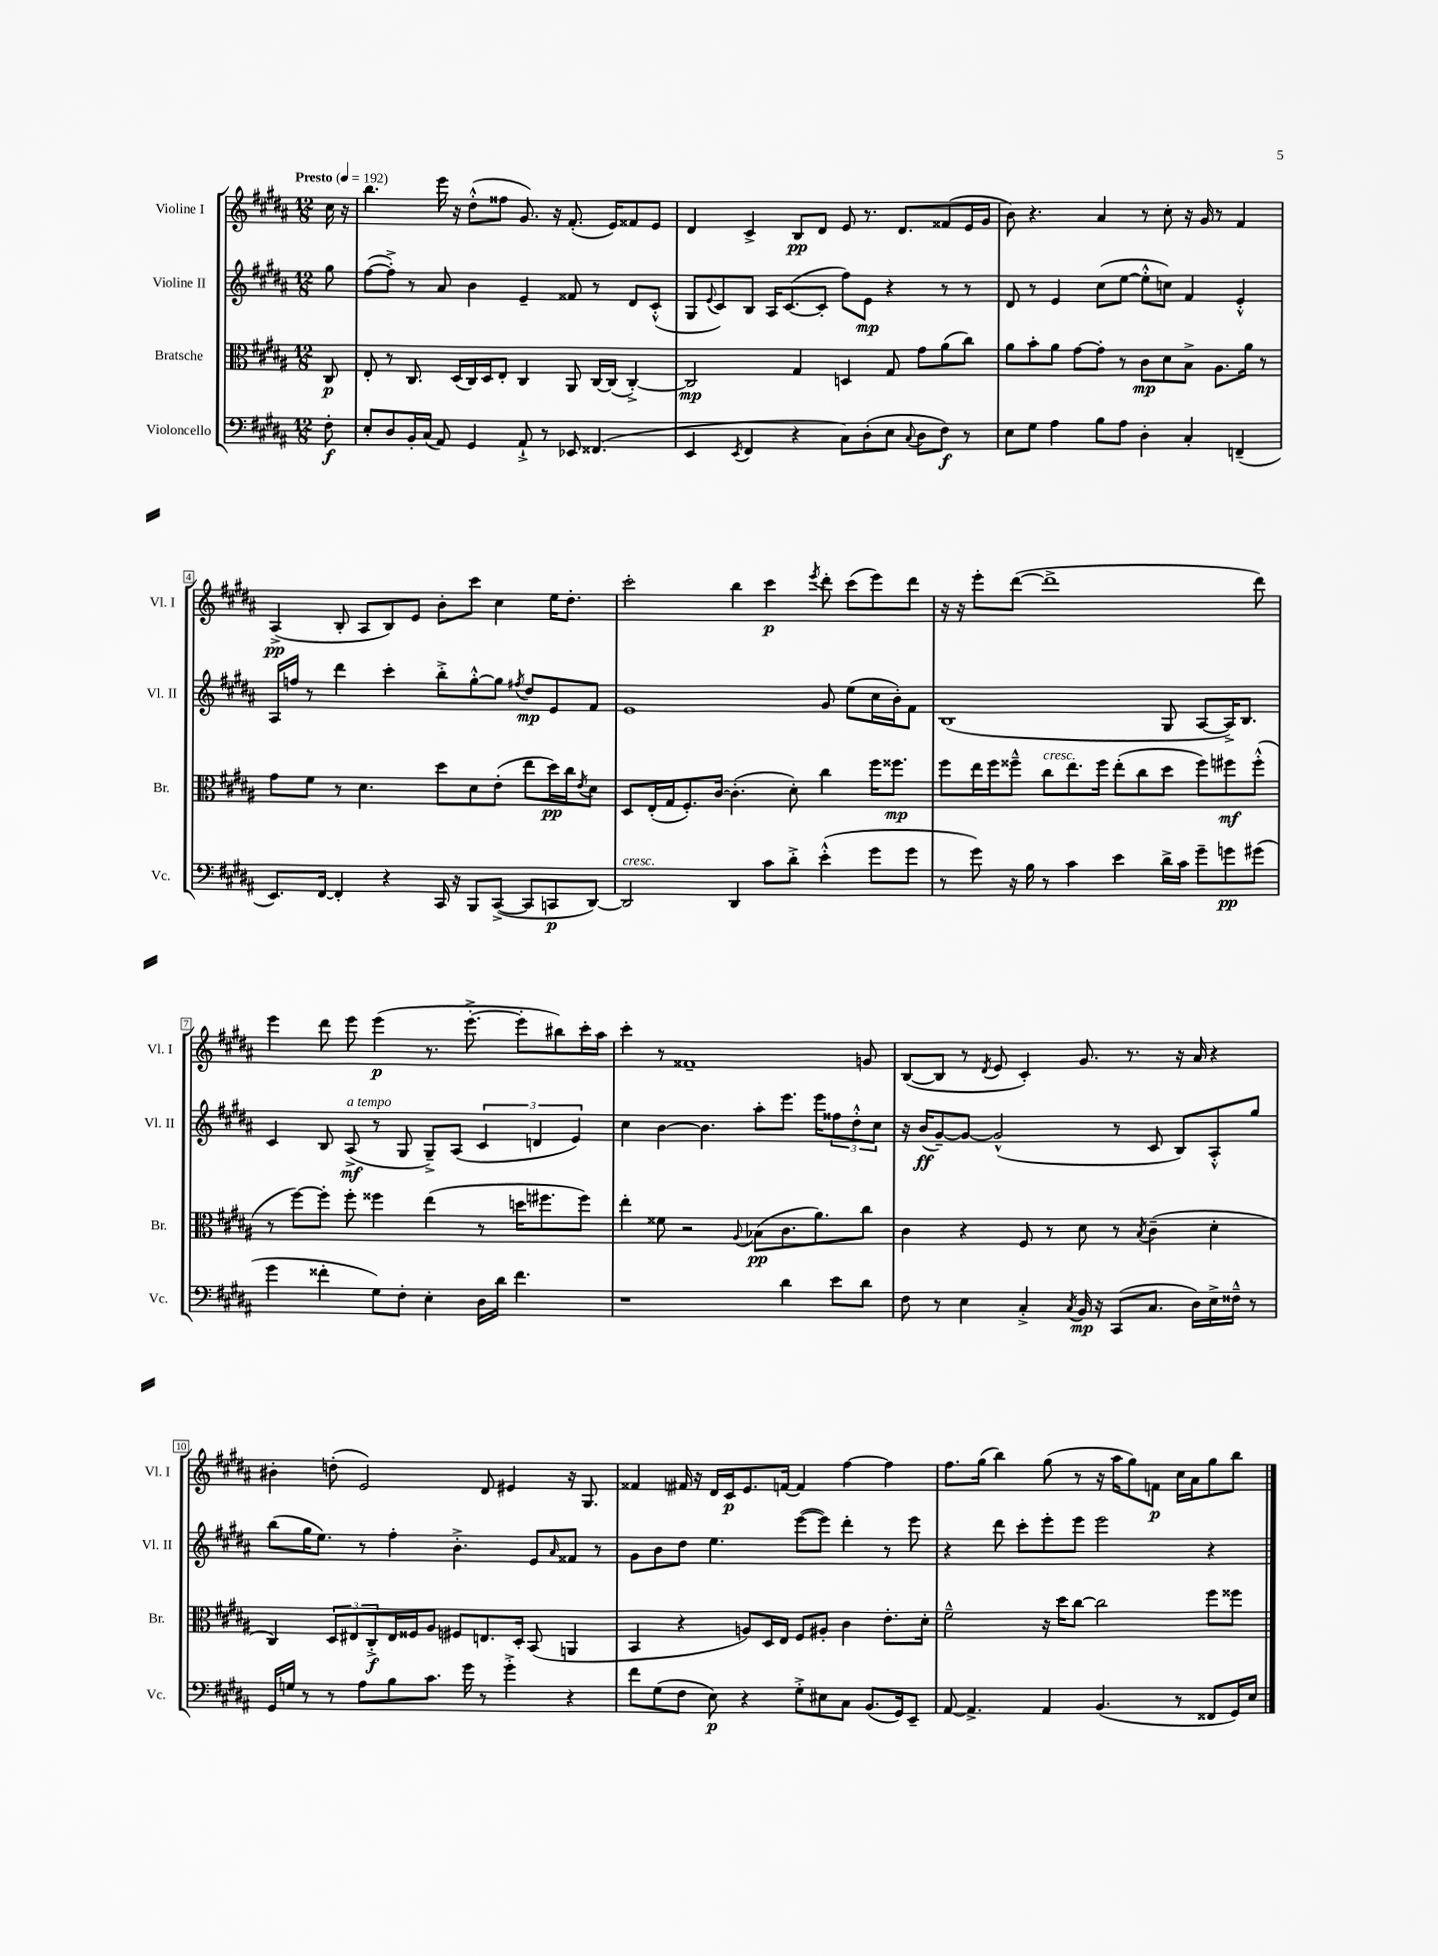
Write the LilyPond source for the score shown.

<<
\new StaffGroup <<
\new Staff = "s0" \with { instrumentName = "Violine I" shortInstrumentName = "Vl. I" } {
    \clef treble \key b \major \numericTimeSignature \time 12/8 \partial 8 \tempo "Presto" 4 = 192
    cis''16 r16 |
    b''4. e'''16 r16 dis''8-.-^( fisis''8 gis'8.) r16 fis'8.-.( e'16) fisis'8 e'8 |
    dis'4 cis'4-> b8\pp dis'8 e'8 r8. dis'8. fisis'8( e'16 gis'16 |
    b'8) r4. ais'4 r8 cis''8-. r16 gis'16 r8 fis'4 |
    ais4->\pp( b8-. ais8 b8) e'8 b'8-. cis'''8 cis''4 e''16 dis''8.-. |
    cis'''2-. b''4 cis'''4\p \acciaccatura { e'''8 } dis'''8-. cis'''8( e'''8) dis'''8 |
    r16 r16 e'''8-. dis'''8~( dis'''1-> dis'''8) |
    e'''4 dis'''8 e'''8 e'''4\p( r8. e'''8.~-.-> e'''8-. bis''8) cis'''16-. ais''16 |
    cis'''4-. r8 fisis'1-- g'8 |
    b8~( b8 r8 \acciaccatura { dis'8 } e'8 cis'4-.) gis'8. r8. r16 ais'16 r4 |
    bis'4-. d''8-.( e'2) dis'8 eis'4 r16 gis8. |
    fisis'4 fis'16 r16 dis'16 cis'16\p e'8. f'16~ f'4 fis''4~ fis''4 |
    fis''8. gis''16( b''4) gis''8( r8 r16 ais''16 gis''8) f'8\p cis''16 ais'16 gis''8 b''8 \bar "|." |
}
\new Staff = "s1" \with { instrumentName = "Violine II" shortInstrumentName = "Vl. II" } {
    \clef treble \key b \major \numericTimeSignature \time 12/8 \partial 8
    gis''8 |
    fis''8~( fis''8-.->) r8 ais'8 b'4 e'4-- fisis'8 r8 dis'8 cis'8-.-^( |
    gis8 \appoggiatura { e'8 } cis'8) b8 ais16 cis'8.~( cis'8-. fis''8) e'8\mp r4 r8 r8 |
    dis'8 r8 e'4 cis''8( e''8~ e''8-.-^ c''8) fis'4 e'4-.-^ |
    ais16 f''16 r8 dis'''4 cis'''4-. b''8-.-> gis''8~-.-^ gis''8 \acciaccatura { fis''8 } dis''8\mp e'8 fis'8 |
    e'1 gis'8 e''8( cis''16 b'16-.) fis'8 |
    b1( gis8 ais8~ ais16->) b8. |
    cis'4 b8 ais8->\mf^\markup { \italic "a tempo" }( r8 gis8 gis8--->) ais8( \tuplet 3/2 { cis'4 d'4 e'4) } |
    cis''4 b'4~ b'4. ais''8-. e'''8. e'''16 \tuplet 3/2 { fisis''8 dis''8-.-^ cis''8 } |
    r16 b'16\ff( gis'8~--) gis'8~ gis'2-^( r8 cis'8 b8) ais8-.-^ gis''8 |
    b''8( gis''16 e''8.) r8 fis''4-. b'4.-.-> e'8 \grace { ais'16 } fisis'8 r8 |
    gis'8 b'8 dis''8 e''4. e'''8~( e'''8) dis'''4-. r8 e'''8 |
    r4 dis'''8 cis'''8-. e'''8-. e'''8 e'''2 r4 \bar "|." |
}
\new Staff = "s2" \with { instrumentName = "Bratsche" shortInstrumentName = "Br." } {
    \clef alto \key b \major \numericTimeSignature \time 12/8 \partial 8
    cis8\p |
    e8-. r8 cis8. dis16( cis16) dis16 e8-. cis4 ais,8 cis16~ cis16( cis4~-.->) |
    cis2\mp gis4 d4 gis8 gis'8 ais'8( cis''8) |
    ais'8 b'8-. ais'8 gis'8~ gis'8-. r8 cis'8\mp dis'8 b8-> ais8. ais'16 r8 |
    gis'8 fis'8 r8 dis'4. dis''8 dis'8 e'8-.( e''8 dis''16\pp) cis''16 \acciaccatura { e'8 } dis'8 |
    dis8 e16-.( gis16 fis8.-.) cis'16~ cis'4.-.( dis'8-.) cis''4 fis''16 fisis''8.\mp |
    fis''8 e''16 fis''16 fisis''8---^ cis''8^\markup { \italic "cresc." } e''8. fisis''16 e''8-.( cis''8 dis''8 fisis''8) fis''8\mf fis''8-.-^( |
    r8 fis''8~) fis''8-. fis''8-. fisis''4 e''4( r8 d''16 fis''8. fis''8) |
    e''4-. fisis'8 r2 \appoggiatura { ais8 } bes8\pp( cis'8. ais'8.) cis''8 |
    cis'4 r4 fis8 r8 dis'8 r8 \acciaccatura { b8 } cis'4--( dis'4-. |
    cis4) \tuplet 3/2 { dis8 eis8 cis8-.->\f } eis16 fisis16 ais8 fis8 e8. dis16-. b,8( a,4 |
    b,4 r4 a8) dis16 e16 fis8 ais8-. cis'4 e'8.-. dis'16-. |
    fis'2---^ r16 dis''16 cis''8~ cis''2 fis''8 fisis''8 \bar "|." |
}
\new Staff = "s3" \with { instrumentName = "Violoncello" shortInstrumentName = "Vc." } {
    \clef bass \key b \major \numericTimeSignature \time 12/8 \partial 8
    fis8-.\f |
    e8-. dis8 b,16-. cis16( ais,8) gis,4 ais,8-!-> r8 ees,8 fisis,4.( |
    e,4 \acciaccatura { e,8 } fis,4 r4 cis8) dis8-.( e8 \appoggiatura { cis8 } dis8 fis8\f) r8 |
    e8 gis8 ais4 b8 ais8 dis4-. cis4-. f,4--( |
    e,8.) fis,16~ fis,4-. r4 cis,16 r16 b,,8 cis,8~->( cis,8 c,8\p dis,8~) |
    dis,2^\markup { \italic "cresc." } dis,4 cis'8 dis'8-.-> e'4-.-^( gis'8 gis'8 |
    r8 gis'8) r16 b16 r8 cis'4 e'4 dis'16-> cis'16 gis'8-- g'8\pp gis'8( |
    gis'4 fisis'4-. gis8) fis8-. e4-. dis16 dis'16 fisis'4. |
    r1 dis'4 e'8 dis'8 |
    fis8 r8 e4 cis4-.-> \acciaccatura { cis8 } b,16\mp r16 cis,8( cis8. dis16) e16-> fisis16---^ r8 |
    gis,16 g16 r8 r8 ais8 b8 cis'8. gis'16 r8 gis'4-.-> r4 |
    fis'8 gis8( fis8 e8\p) r4 gis8-.-> eis8 cis8 b,8.( gis,16) e,8-- |
    ais,8~ ais,4.-> ais,4 b,4.( r8 fisis,8 gis,16) e16 \bar "|." |
}
>>
>>
\layout { \context { \Score \override BarNumber.stencil = #(make-stencil-boxer 0.1 0.3 ly:text-interface::print) } }
